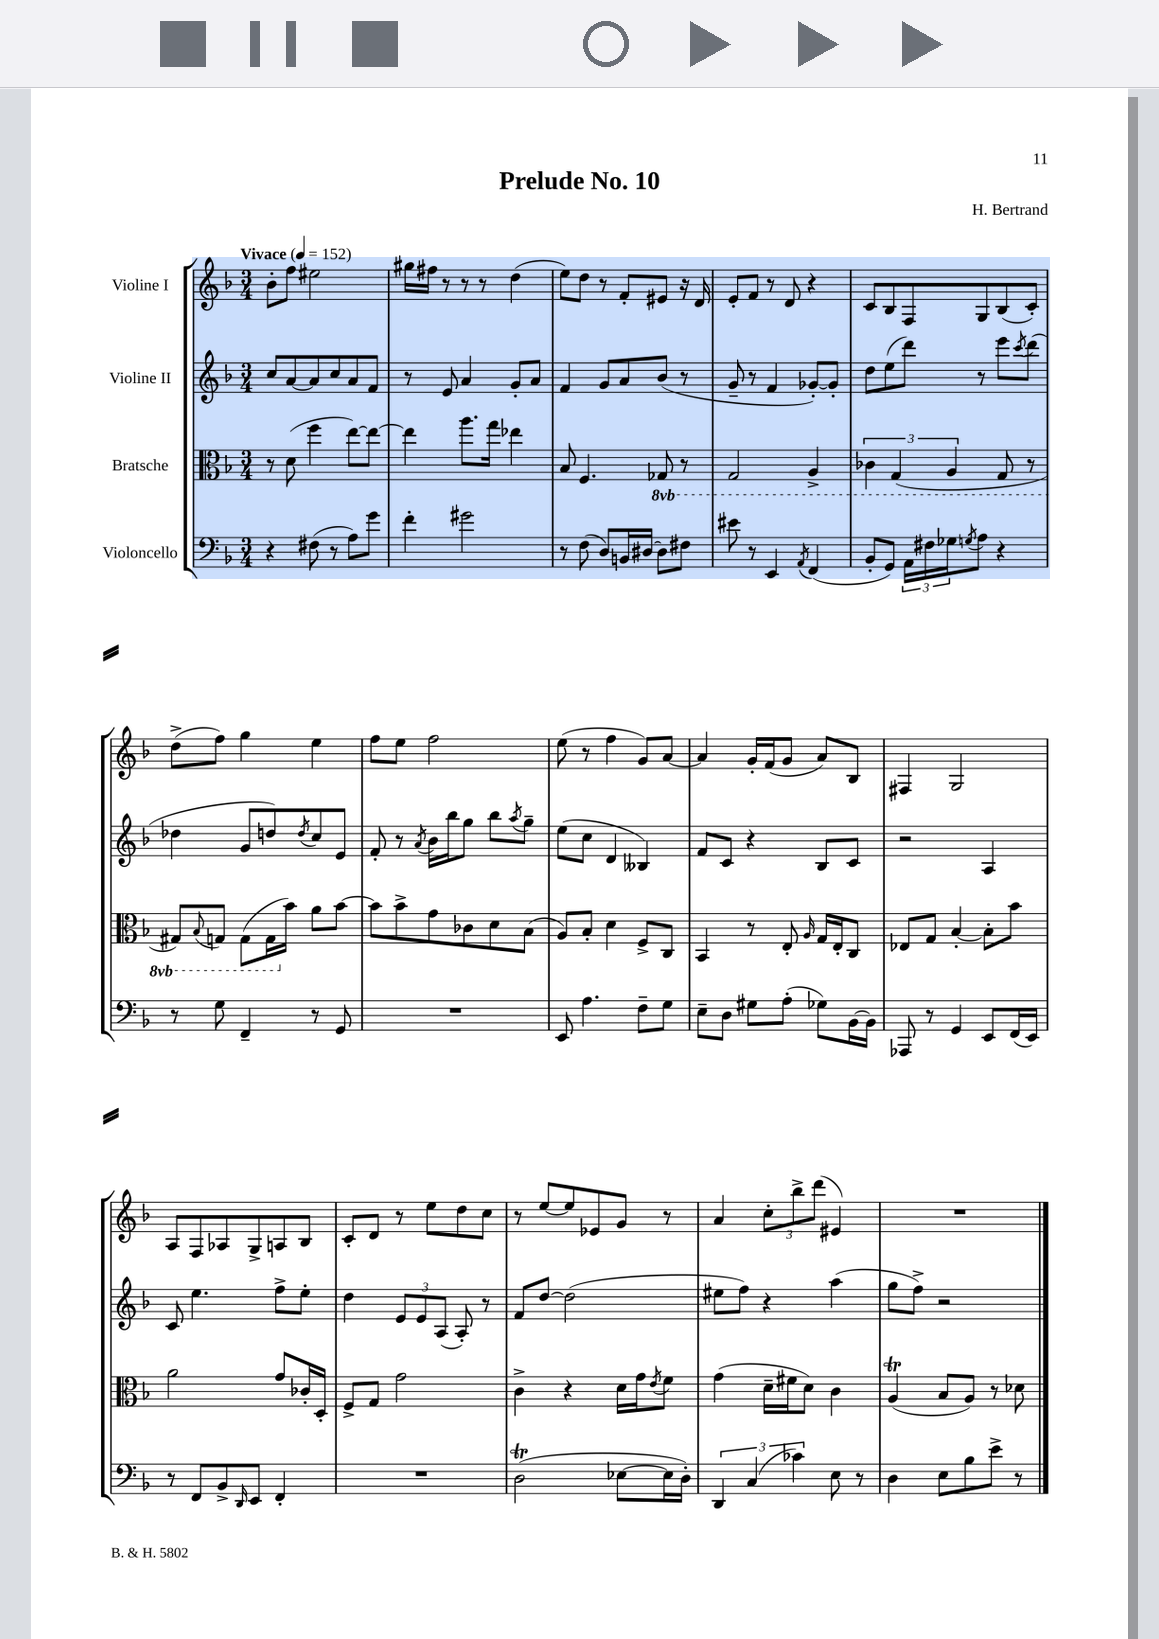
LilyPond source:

\header { title = "Prelude No. 10" composer = "H. Bertrand" }
<<
\new StaffGroup <<
\new Staff = "s0" \with { instrumentName = "Violine I" } {
    \clef treble \key f \major \numericTimeSignature \time 3/4 \tempo "Vivace" 4 = 152
    bes'8-. f''8 eis''2 |
    gis''16 fis''16 r8 r8 r8 d''4( |
    e''8) d''8 r8 f'8-. eis'8 r16 d'16 |
    e'8-. f'8 r8 d'8 r4 |
    c'8 bes8 f8 g8 bes8( c'8-.) |
    d''8->( f''8) g''4 e''4 |
    f''8 e''8 f''2 |
    e''8( r8 f''4 g'8) a'8~ |
    a'4 g'16-. f'16( g'8 a'8) bes8 |
    fis4 g2 |
    a8 f8 aes8 g8-> a8 bes8 |
    c'8-. d'8 r8 e''8 d''8 c''8 |
    r8 e''8~ e''8 ees'8 g'8 r8 |
    a'4 \tuplet 3/2 { c''8-. bes''8-> d'''8( } eis'4) |
    R2. \bar "|." |
}
\new Staff = "s1" \with { instrumentName = "Violine II" } {
    \clef treble \key f \major \numericTimeSignature \time 3/4
    c''8 a'8~ a'8 c''8 a'8 f'8 |
    r8 e'8 a'4 g'8-. a'8 |
    f'4 g'8 a'8 bes'8( r8 |
    g'8-- r8 f'4 ges'8~-.) ges'8-. |
    d''8 e''8( d'''8) r8 e'''8 \acciaccatura { c'''8 } d'''8( |
    des''4 g'8 d''8) \acciaccatura { d''8 } c''8 e'8 |
    f'8-. r8 \acciaccatura { a'8 } bes'16 bes''16 g''8 bes''8 \acciaccatura { a''8 } g''8-- |
    e''8( c''8 d'4 beses4) |
    f'8 c'8 r4 bes8 c'8 |
    r2 a4 |
    c'8 e''4. f''8-> e''8-. |
    d''4 \tuplet 3/2 { e'8 e'8 a8( } a8-.) r8 |
    f'8 d''8~ d''2( |
    eis''8 f''8) r4 a''4( |
    g''8 f''8->) r2 \bar "|." |
}
\new Staff = "s2" \with { instrumentName = "Bratsche" } {
    \clef alto \key f \major \numericTimeSignature \time 3/4 \set Staff.ottavationMarkups = #ottavation-simple-ordinals
    r8 d'8( f''4 e''8~) e''8~ |
    e''4 a''8. g''16 ees''4 |
    bes8 f4. \ottava #-1 ges,8 r8 |
    g,2 a,4-> |
    \tuplet 3/2 { ces4 g,4( a,4 } g,8 r8 |
    gis,8) \appoggiatura { bes,8 } g,8 g,8( g,16 \ottava #0 bes'16) a'8 bes'8~ |
    bes'8 bes'8-> g'8 ces'8 d'8 bes8( |
    a8) bes8-. d'4 f8-> c8 |
    bes,4 r8 e8-. \grace { a16 } g16 e16-. c8 |
    ees8 g8 bes4~-. bes8-. bes'8 |
    a'2 g'8 ces'16-. d16-. |
    f8-> g8 g'2 |
    c'4-> r4 d'16 g'16 \acciaccatura { e'8 } f'8 |
    g'4( d'16-- fis'16 d'8) c'4 |
    a4\trill( bes8 a8) r8 des'8 \bar "|." |
}
\new Staff = "s3" \with { instrumentName = "Violoncello" } {
    \clef bass \key f \major \numericTimeSignature \time 3/4
    r4 fis8( r8 a8) g'8 |
    f'4-. gis'2 |
    r8 f8( d8) b,16 dis16~ dis8 fis8 |
    eis'8 r8 e,4 \acciaccatura { a,8 } f,4( |
    bes,8-. g,8) \tuplet 3/2 { a,16 fis16 ges16 } \acciaccatura { g8 } a8 r4 |
    r8 g8 f,4-- r8 g,8 |
    R2. |
    e,8 a4. f8-- g8 |
    e8-- d8 gis8 a8-.( ges8) bes,16~ bes,16 |
    aes,,8 r8 g,4 e,8 f,16( e,16) |
    r8 f,8 bes,8-> \grace { d,16 } e,8 f,4-. |
    R2. |
    d2\trill( ees8~ ees16 d16-.) |
    \tuplet 3/2 { d,4 c4( ces'4) } e8 r8 |
    d4 e8 bes8 e'8-> r8 \bar "|." |
}
>>
>>
\layout { \context { \Score \remove "Bar_number_engraver" } }
